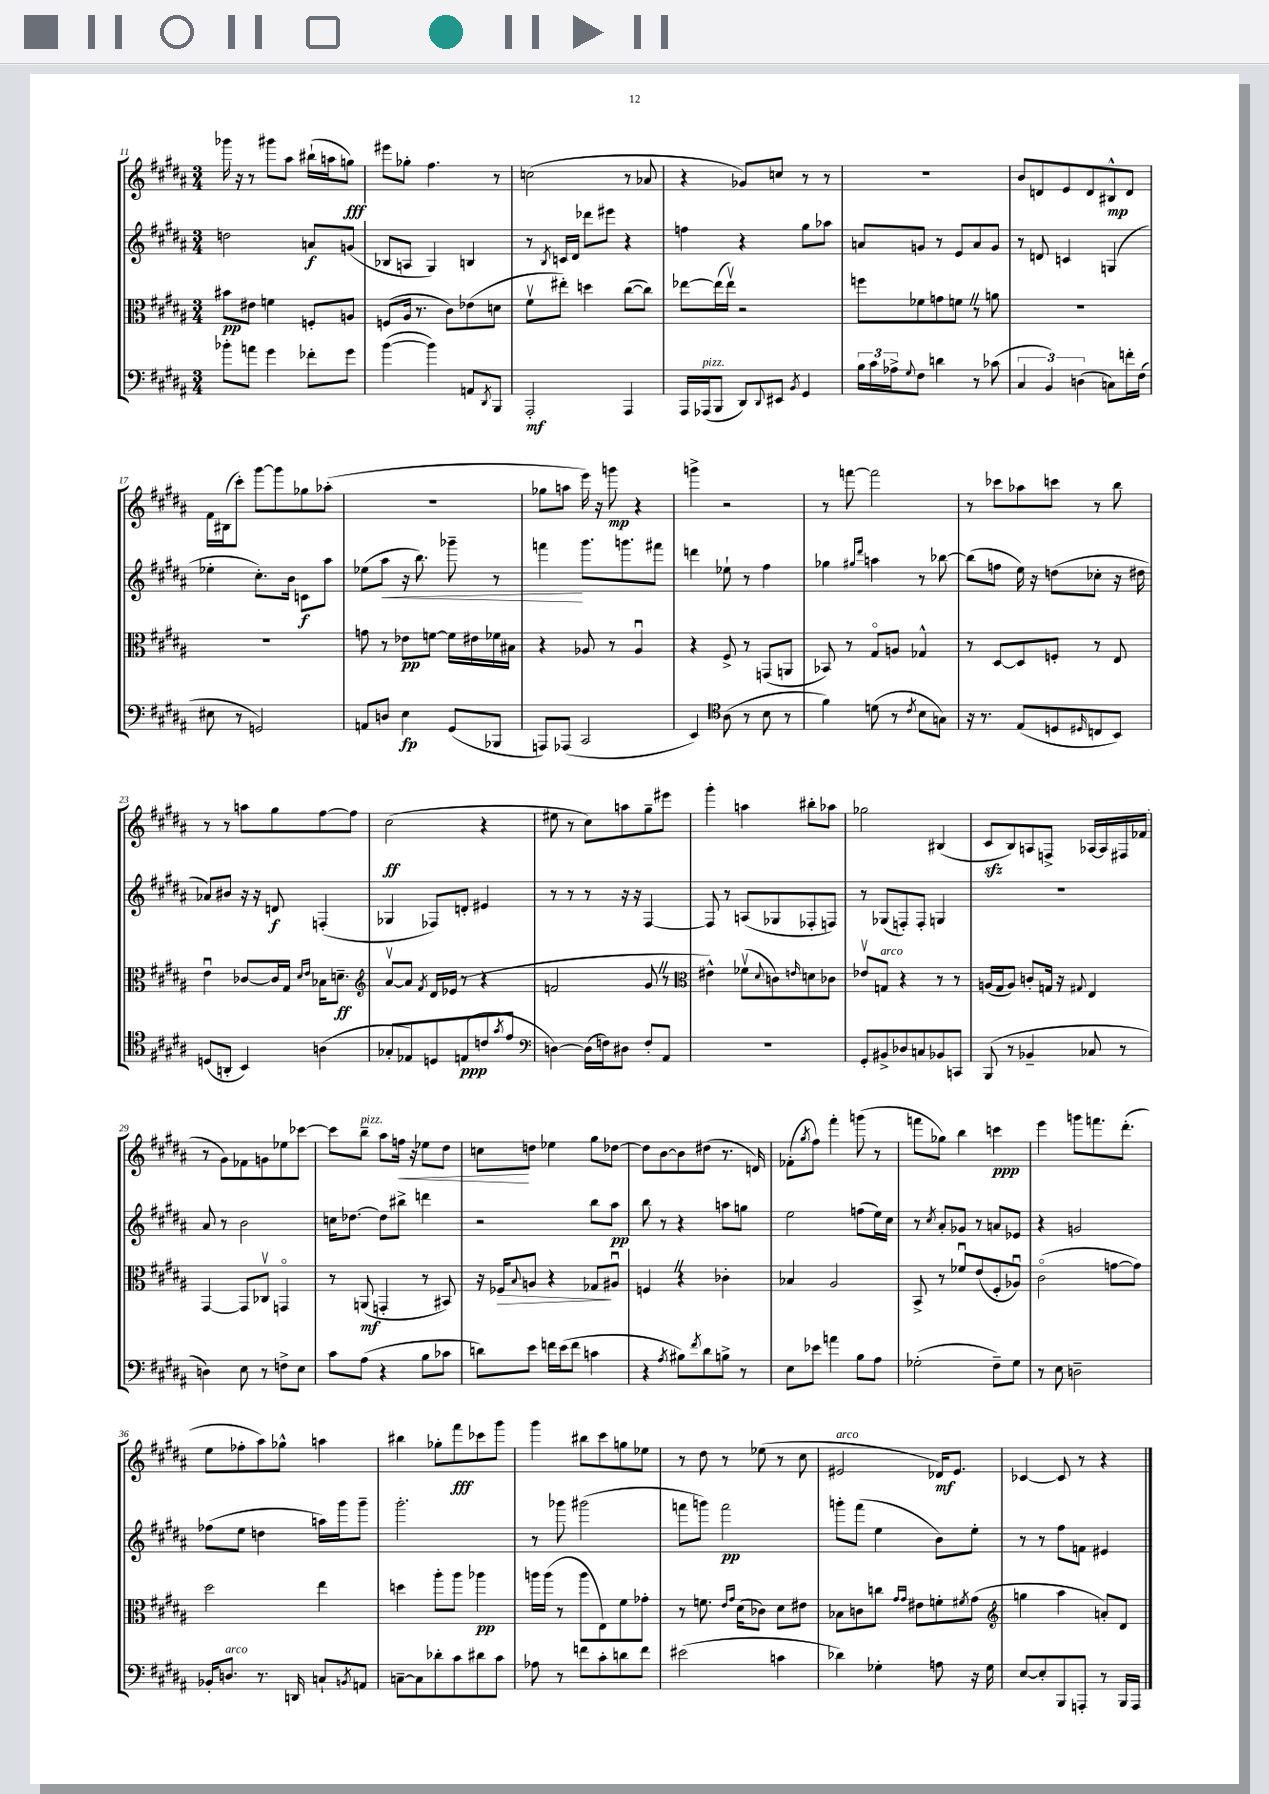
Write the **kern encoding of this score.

**kern	**dynam	**kern	**dynam	**kern	**dynam	**kern	**dynam
*part4	*part4	*part3	*part3	*part2	*part2	*part1	*part1
*staff4	*staff4	*staff3	*staff3	*staff2	*staff2	*staff1	*staff1
*clefF4	*	*clefC3	*	*clefG2	*	*clefG2	*
*k[f#c#g#d#a#]	*	*k[f#c#g#d#a#]	*	*k[f#c#g#d#a#]	*	*k[f#c#g#d#a#]	*
*M3/4	*	*M3/4	*	*M3/4	*	*M3/4	*
=11	=11	=11	=11	=11	=11	=11	=11
8b-X'\L	.	8b#X\L	pp	2ddn\	.	16ggg-X\	.
.	.	.	.	.	.	16r	.
8an\J	.	8e#X\J	.	.	.	8r	.
4g#\	.	4fn\	.	.	.	8ggg#X\L	.
.	.	.	.	.	.	8aa#\J	.
8f-X'\L	.	8Fn'/L	.	8an/L	f	(16bb#X`\LL	.
.	.	.	.	.	.	16aan\J	.
8g#\J	.	8An/J	.	(8gn/J	.	8ggn\J)	fff
=12	=12	=12	=12	=12	=12	=12	=12
([4b\	.	(8Fn/L	.	8B-X/L	.	8eee#X\L	.
.	.	16A#/Jk	.	8An/J	.	8gg-X'\J	.
.	.	8.r	.	.	.	.	.
4b\])	.	.	.	4G#/)	.	4.ff#\	.
.	.	8c#\L)	.	.	.	.	.
8AAn/L	.	(8e-X\	.	4Bn/	.	.	.
8qDD#/	.	.	.	.	.	.	.
8BBB/J	.	8dn\J	.	.	.	8r	.
=13	=13	=13	=13	=13	=13	=13	=13
2AAA#'/	mf	8f#v\L	.	8r	.	(2ccn\	.
.	.	.	.	8qB/	.	.	.
.	.	8ee#X'\J)	.	16cn/LL	.	.	.
.	.	.	.	16d#/JJ	.	.	.
.	.	4ddn\	.	8ddd-X\L	.	.	.
.	.	.	.	8eee#X\J	.	.	.
4AAA#/	.	([8cc#\L	.	4r	.	8r	.
.	.	8cc#\J])	.	.	.	8a-X/	.
=14	=14	=14	=14	=14	=14	=14	=14
16AAA#/LL	.	[8ee-X\L	.	4ffn\	.	4r	.
!LO:TX:a:i:t=pizz.	!	!	!	!	!	!	!
(16AAA-X/J	.	.	.	.	.	.	.
8BBB/J	.	(16ee-\L]	.	.	.	.	.
.	.	16ee-v\JJ)	.	.	.	.	.
8DD#/L)	.	2r	.	4r	.	8g-X/L)	.
8qqDD#/	.	.	.	.	.	.	.
8EE#X/J	.	.	.	.	.	8ccn/J	.
8qBB/	.	.	.	.	.	.	.
4GG#/	.	.	.	8gg#\L	.	8r	.
.	.	.	.	8aa-X\J	.	8r	.
=15	=15	=15	=15	=15	=15	=15	=15
24B\LL	.	8ffn\L	.	8an/L	.	2.r	.
24c#\	.	.	.	.	.	.	.
24A-X^\J	.	.	.	.	.	.	.
8qqG#/	.	.	.	.	.	.	.
8F#\J	.	8f-X\	.	8gn/J	.	.	.
4dn\	.	8gn\	.	8r	.	.	.
.	.	8fnZ\J	.	8e/L	.	.	.
8r	.	8r	.	8a/	.	.	.
(8c-X\	.	8an\	.	8g/J	.	.	.
=16	=16	=16	=16	=16	=16	=16	=16
6C#/	.	2.r	.	8r	.	8b/L	.
.	.	.	.	8dn/	.	8dn/	.
6BB/)	.	.	.	.	.	.	.
.	.	.	.	4cn/	.	8e/	.
(6Dn\	.	.	.	.	.	.	.
.	.	.	.	.	.	8d/	.
8Cn\L)	.	.	.	(4Gn/	.	8B#X^^/	mp
16fn'\L	.	.	.	.	.	8d/J	.
(16F#\JJ	.	.	.	.	.	.	.
!!LO:LB:g=z
=17	=17	=17	=17	=17	=17	=17	=17
8E#X\	.	2.r	.	4ee-X'\	.	16f#\LL	.
.	.	.	.	.	.	(16B#X\J	.
8r	.	.	.	.	.	8ccc#'\J)	.
2GGn/)	.	.	.	8.cc#'\L)	.	[8ggg#\L	.
.	.	.	.	.	.	8ggg#\]	.
.	.	.	.	16b\Jk	.	.	.
.	.	.	.	8cn\L	f	8gg-X\	.
.	.	.	.	8aa#\J	.	(8aa-X'\J	.
=18	=18	=18	=18	=18	=18	=18	=18
8AAn/L	.	8gn\	.	(8ee-X\L	.	2.r	.
!	!	!	!	!	!LO:HP:b	!	!
8Dn/J	.	8r	.	8aa#\J	<	.	.
4E\	fp	8e-X\L	pp	16r	.	.	.
.	.	.	.	8.bb\)	.	.	.
.	.	[8fn\J	.	.	.	.	.
(8GG#/L	.	16f\LL]	.	8ggg-X~\	.	.	.
.	.	16e#X\	.	.	.	.	.
8BBB-X/J	.	16f-X\	.	8r	.	.	.
.	.	16B#X\JJ	.	.	.	.	.
=19	=19	=19	=19	=19	=19	=19	=19
8AAAn/L)	.	4r	.	4fffn\	.	8gg-X\L	.
(8AAA-X/J	.	.	.	.	.	8aan\J	.
2CC#/	.	8A-X/	.	8.ggg#\L	[	16eee\)	.
.	.	.	.	.	.	16r	.
.	.	8r	.	.	.	8gggn\	mp
.	.	.	.	8.gggn\	.	.	.
.	.	4A-u/	.	.	.	4r	.
.	.	.	.	8fff#X\J	.	.	.
=20	=20	=20	=20	=20	=20	=20	=20
4EE/)	.	4r	.	4dddn\	.	4gggn^\	.
*clefC4	*	*	*	*	*	*	*
(8A#\	.	8F#^/	.	8ee-X`\	.	2r	.
8r	.	8r	.	8r	.	.	.
8B\	.	(8GGn/L	.	4ff#\	.	.	.
8r	.	8AAn/J	.	.	.	.	.
=21	=21	=21	=21	=21	=21	=21	=21
4f#\)	.	8BB-X/)	.	4gg-X\	.	8r	.
.	.	8r	.	.	.	[8fffn\	.
.	.	.	.	16qqgg#X/LL	.	.	.
.	.	.	.	16qqddd#/JJ	.	.	.
(8dn\	.	8G#/L	.	4aan\	.	2fff\]	.
8r	.	8An/J	.	.	.	.	.
8qc#/	.	.	.	.	.	.	.
8B\L	.	4G-X^^/	.	8r	.	.	.
8Gn\J)	.	.	.	[8bb-X\	.	.	.
=22	=22	=22	=22	=22	=22	=22	=22
16r	.	8r	.	(8bb-\L]	.	8r	.
8.r	.	.	.	.	.	.	.
.	.	[8D#/L	.	8ffn\J	.	8ccc-X\L	.
(8E/L	.	8D#/]	.	16ee\)	.	8aa-X\	.
.	.	.	.	16r	.	.	.
8Dn/	.	8Fn'/J	.	(8ddn\L	.	8cccn\J	.
16qqD#X/	.	.	.	.	.	.	.
8Cn/	.	8r	.	8cc-X'\J	.	8r	.
8BB/J)	.	8E/	.	16r	.	8bb\	.
.	.	.	.	16dd#X\	.	.	.
!!LO:LB:g=z
=23	=23	=23	=23	=23	=23	=23	=23
(8Dn/L	.	4eu\	.	8a-X/L)	.	8r	.
8AAn'/J	.	.	.	8b#X/J	.	8r	.
4BB/)	.	[8c-X/L	.	16r	.	8aan\L	.
.	.	.	.	16r	.	.	.
.	.	16c-/L]	.	8dn/	f	8gg#\	.
.	.	16G#/JJ	.	.	.	.	.
.	.	16qqd#/LL	.	.	.	.	.
.	.	16qqe/JJ	.	.	.	.	.
(4An\	.	16B-X\KL	.	(4Fn'/	.	[8ff#\	.
.	.	8.dn~\J	ff	.	.	.	.
.	.	.	.	.	.	8ff#\J]	.
=24	=24	=24	=24	=24	=24	=24	=24
*	*	*clefG2	*	*	*	*	*
8G-X'/L	.	[8a#v/L	.	4G-X/	.	(2cc#\	ff
8E-X/)	.	8a#/J]	.	.	.	.	.
.	.	8qf#/	.	.	.	.	.
8Dn/	.	16d#/LL	.	8F-X/L)	.	.	.
.	.	(16e-X/JJ	.	.	.	.	.
(8En/	ppp	8r	.	8dn'/J	.	.	.
8cn/	.	4r	.	4e#X/	.	4r	.
8qg#/	.	.	.	.	.	.	.
8e/J	.	.	.	.	.	.	.
=25	=25	=25	=25	=25	=25	=25	=25
*clefF4	*	*	*	*	*	*	*
[4Dn\)	.	2fn/	.	8r	.	8ee#X\	.
.	.	.	.	8r	.	8r	.
(16D\LL]	.	.	.	8r	.	8cc#\L)	.
16Fn\J)	.	.	.	.	.	.	.
8D#X\J	.	.	.	16r	.	8aan\	.
.	.	.	.	16r	.	.	.
8F'/L	.	8g#Z/	.	[4F#/	.	8gg#~\	.
8AA#/J	.	8r	.	.	.	8eee#X\J	.
=26	=26	=26	=26	=26	=26	=26	=26
*	*	*clefC3	*	*	*	*	*
2.r	.	4e#X^^\)	.	8F#/]	.	4ggg#'\	.
.	.	.	.	8r	.	.	.
.	.	(8f-Xv\L	.	(8An/L	.	4aan\	.
.	.	8qqd#/	.	.	.	.	.
.	.	8cn\)	.	8G-X/	.	.	.
.	.	16qqen/	.	.	.	.	.
.	.	8dn\	.	8F-X'/	.	8bb#X'\L	.
.	.	8c-X\J	.	8Fn/J)	.	8aa-X\J	.
=27	=27	=27	=27	=27	=27	=27	=27
8GG#'/L	.	8e-Xv/L	.	8r	.	2gg-X\	.
!	!	!LO:TX:a:i:t=arco	!	!	!	!	!
8BB#X^/	.	8Gn/J	.	(8G-X/L	.	.	.
8D-X/	.	4r	.	8Fn'/)	.	.	.
8Cn/	.	.	.	8F'/J	.	.	.
8BB-X/	.	8r	.	4Gn/	.	(4B#X/	.
8CCn/J	.	8r	.	.	.	.	.
=28	=28	=28	=28	=28	=28	=28	=28
(8BBB/	.	(16An/LL	.	2.r	.	8c#zz/L	.
.	.	16G#/J	.	.	.	.	.
8r	.	8A/J)	.	.	.	8B/)	.
4BB-X~/	.	8cn'/L	.	.	.	8An/	.
.	.	16Gn/Jk	.	.	.	8Fn^/J	.
.	.	16r	.	.	.	.	.
.	.	8qqG#X/	.	.	.	.	.
8C-X/	.	4E/	.	.	.	[16A-X/LL	.
.	.	.	.	.	.	16A-/]	.
8r	.	.	.	.	.	16F#X/	.
.	.	.	.	.	.	(16f-X/JJ	.
!!LO:LB:g=z
=29	=29	=29	=29	=29	=29	=29	=29
4Dn\)	.	[4GG#/	.	8a#/	.	8r	.
.	.	.	.	8r	.	8g#\L)	.
8E\	.	8GG#/L]	.	2b\	.	8f-X\	.
8r	.	8C-Xv/J	.	.	.	8gn\	.
8Fn^\L	.	4GGn/	.	.	.	8ee-X\	.
8E\J	.	.	.	.	.	[8ccc-X\J	.
=30	=30	=30	=30	=30	=30	=30	=30
8c#\L	.	8r	.	16ccn\KL	.	8ccc-\L]	.
.	.	.	.	[8.dd-X\J	.	.	.
!	!	!	!	!	!	!LO:TX:a:i:t=pizz.	!
(8A#\J	.	(8AAn/	mf	.	.	8bb~\J	.
4r	.	4GGn'/	.	8dd-\L]	.	8aa#\L	.
!	!	!	!	!	!	!	!LO:HP:b
.	.	.	.	8bb#X^\J	.	16ffn\Jk	<
.	.	.	.	.	.	16r	.
8B\L	.	8r	.	4dddn\	.	8ee-X\L	.
8c-X\J	.	8BB#X/)	.	.	.	8dd#\J	.
=31	=31	=31	=31	=31	=31	=31	=31
8dn\L)	.	16r	.	2r	.	8ccn\L	.
!	!	!	!LO:HP:b	!	!	!	!
.	.	16F-X/KL	>	.	.	.	.
.	.	8qqB/	.	.	.	.	.
8e\J	.	8An/J	.	.	.	8ddn\J	[
16fn\LL	.	4r	.	.	.	4ee-X\	.
(16e\J	.	.	.	.	.	.	.
8f\J	.	.	.	.	.	.	.
4cn\	.	8G-X/L	.	8bb\L	.	8gg#\L	.
.	.	8A#Xu/J	]	8aa#\J	pp	[8dd-X\J	.
=32	=32	=32	=32	=32	=32	=32	=32
4r	.	4FnZ/	.	8bb\	.	8dd-\L]	.
.	.	.	.	8r	.	[8b\	.
8qA#/	.	.	.	.	.	.	.
8B#X\L)	.	4r	.	4r	.	8b\]	.
8qf#/	.	.	.	.	.	.	.
8d#\	.	.	.	.	.	(8dd#X\J	.
8Bn^\J	.	4c-X'\	.	8aan\L	.	8.r	.
8r	.	.	.	8ggn\J	.	.	.
.	.	.	.	.	.	16dn/)	.
=33	=33	=33	=33	=33	=33	=33	=33
8E\L	.	4B-X/	.	2ee\	.	(8f-X'\L	.
.	.	.	.	.	.	8qgg#/	.
8e-X\J	.	.	.	.	.	8ff#\J)	.
4an\	.	2A#/	.	.	.	4fff#'\	.
8B\L	.	.	.	(8ffn\L	.	(8gggn\	.
8A#\J	.	.	.	16ee\L)	.	8r	.
.	.	.	.	16cc#\JJ	.	.	.
=34	=34	=34	=34	=34	=34	=34	=34
(2G-X'\	.	8BB^/	.	8r	.	8fffn\L	.
.	.	.	.	8qcc#/	.	.	.
.	.	8r	.	8a#'/L	.	8gg-X\J)	.
.	.	8f-Xu/L	.	8g-X/J	.	4bb\	.
.	.	(8e/	.	8r	.	.	.
8F#~\L)	.	8F#'/	.	8an/L	.	4cccn\	ppp
8G-\J	.	8A-Xu/J)	.	8e-X/J	.	.	.
=35	=35	=35	=35	=35	=35	=35	=35
8r	.	(2c#\	.	4r	.	4eee\	.
8E\	.	.	.	.	.	.	.
2Dn~\	.	.	.	2gn/	.	8gggn\L	.
.	.	.	.	.	.	8.fffn\	.
.	.	[8gn\L	.	.	.	.	.
.	.	.	.	.	.	(8.ddd#'\J	.
.	.	8g\J])	.	.	.	.	.
!!LO:LB:g=z
=36	=36	=36	=36	=36	=36	=36	=36
16BB-X'/KL	.	2dd#\	.	(8ff-X\L	.	8ee\L	.
!LO:TX:a:i:t=arco	!	!	!	!	!	!	!
8.Dn/J	.	.	.	.	.	.	.
.	.	.	.	8ee\J	.	8ff-X'\	.
8.r	.	.	.	4ddn\	.	8aa#\)	.
.	.	.	.	.	.	8gg-X^^\J	.
16DDn/	.	.	.	.	.	.	.
8Cn`/L	.	4ee\	.	16aan\LL)	.	4aan\	.
.	.	.	.	16ggg#\J	.	.	.
8qBBn/	.	.	.	.	.	.	.
8AAn/J	.	.	.	8ggg#~\J	.	.	.
=37	=37	=37	=37	=37	=37	=37	=37
[8Cn~\L	.	4ddn\	.	2.ggg#'\	.	4bb#X\	.
8C\]	.	.	.	.	.	.	.
8d-X'\	.	8aa#'\L	.	.	.	8gg-X'\L	.
8c#\	.	8aa#\J	.	.	.	8fff#\	fff
8d#X\	.	4aa-X\	pp	.	.	8ccc-X\	.
8c#\J	.	.	.	.	.	8ggg#\J	.
=38	=38	=38	=38	=38	=38	=38	=38
8A-X\	.	16aan\LL	.	8r	.	4ggg#\	.
.	.	(16aa\JJ	.	.	.	.	.
8r	.	8r	.	8ggg-X\	.	.	.
8fn\L	.	8aa\L	.	(2ggg#X\	.	8bb#X\L	.
8c#'\	.	8E\)	.	.	.	8ccc#\	.
8dn\	.	8f#\	.	.	.	8ggn\	.
8f\J	.	8g-X'\J	.	.	.	8ee-X\J	.
=39	=39	=39	=39	=39	=39	=39	=39
(2e#X\	.	8r	.	8fffn\L	.	8r	.
.	.	8.fn\	.	8gggn\J)	.	8dd#\	.
.	.	.	.	2fff\	pp	8r	.
.	.	16qqe/LL	.	.	.	.	.
.	.	16qqg#/JJ	.	.	.	.	.
.	.	(16d#\KL	.	.	.	.	.
.	.	8c-X\J)	.	.	.	(8ee-X\	.
4cn\	.	8d#\L	.	.	.	8r	.
.	.	8e#X\J	.	.	.	8cc#\	.
=40	=40	=40	=40	=40	=40	=40	=40
!	!	!	!	!	!	!LO:TX:a:i:t=arco	!
4d-X\)	.	8B-X\L	.	8gggn'\L	.	2e#X/	.
.	.	8cn\	.	(8fff#\J	.	.	.
4G-X'\	.	8ccn\J	.	4ee\	.	.	.
.	.	16qqg#/LL	.	.	.	.	.
.	.	16qqg#/JJ	.	.	.	.	.
.	.	8e#X\L	.	.	.	.	.
8An\	.	8fn'\	.	8b\L)	.	16d-X/KL)	mf
.	.	.	.	.	.	8.e#/J	.
.	.	8qf#X/	.	.	.	.	.
16r	.	(8g#\J	.	8ee'\J	.	.	.
16G-\	.	.	.	.	.	.	.
=41	=41	=41	=41	=41	=41	=41	=41
*	*	*clefG2	*	*	*	*	*
[8E/L	.	4ggn\	.	8r	.	[4c-X/	.
8E'/]	.	.	.	8r	.	.	.
8BBB/	.	4aa#\	.	8ff#\L	.	8c-/]	.
8AAAn'/J	.	.	.	8fn\J	.	8r	.
8r	.	8an'/L)	.	4e#X/	.	4r	.
16BBB/LL	.	8d#/J	.	.	.	.	.
16AAA/JJ	.	.	.	.	.	.	.
==	==	==	==	==	==	==	==
*-	*-	*-	*-	*-	*-	*-	*-
